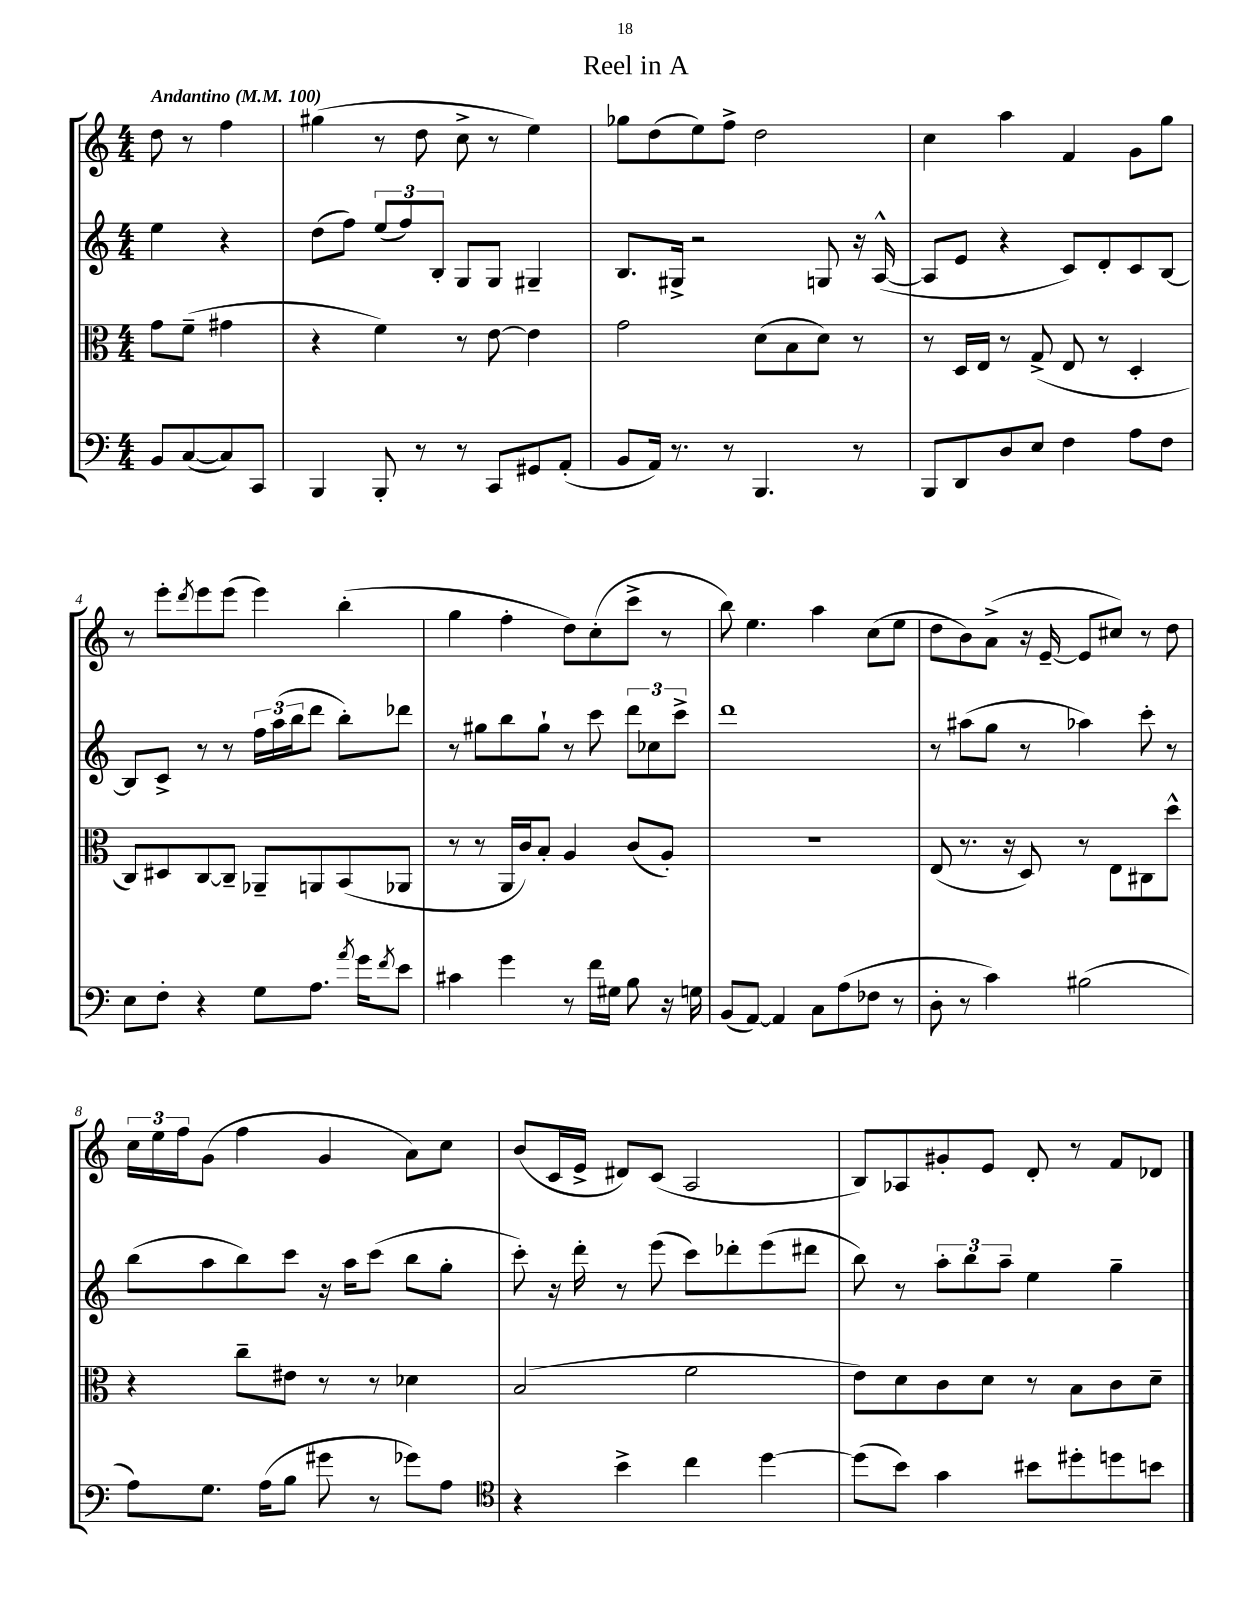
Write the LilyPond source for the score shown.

\header { title = "Reel in A" }
<<
\new StaffGroup <<
\new Staff = "s0" {
    \clef treble \key c \major \numericTimeSignature \time 4/4 \partial 2 \tempo "Andantino" 4 = 100
    d''8 r8 f''4 |
    gis''4( r8 d''8 c''8-> r8 e''4) |
    ges''8 d''8( e''8) f''8-> d''2 |
    c''4 a''4 f'4 g'8 g''8 |
    r8 e'''8-. \acciaccatura { d'''8 } e'''8 e'''8( e'''4) b''4-.( |
    g''4 f''4-. d''8) c''8-.( c'''8-> r8 |
    b''8) e''4. a''4 c''8( e''8 |
    d''8 b'8) a'8->( r16 e'16~-- e'8 cis''8) r8 d''8 |
    \tuplet 3/2 { c''16 e''16 f''16 } g'8( f''4 g'4 a'8) c''8 |
    b'8( c'16 e'16-> dis'8) c'8( a2 |
    b8) aes8 gis'8-. e'8 d'8-. r8 f'8 des'8 \bar "|." |
}
\new Staff = "s1" {
    \clef treble \key c \major \numericTimeSignature \time 4/4 \partial 2
    e''4 r4 |
    d''8( f''8) \tuplet 3/2 { e''8( f''8) b8-. } g8 g8 gis4-- |
    b8. gis16-> r2 g8 r16 a16~-^( |
    a8 e'8 r4 c'8) d'8-. c'8 b8~ |
    b8 c'8-> r8 r8 \tuplet 3/2 { f''16 a''16( b''16 } d'''8 b''8-.) des'''8 |
    r8 gis''8 b''8 gis''8-! r8 c'''8 \tuplet 3/2 { d'''8 ces''8 c'''8-> } |
    d'''1 |
    r8 ais''8( g''8 r8 aes''4) c'''8-. r8 |
    b''8( a''8 b''8) c'''8 r16 a''16 c'''8( b''8 g''8-. |
    c'''8-.) r16 d'''16-. r8 e'''8( c'''8) des'''8-. e'''8( dis'''8 |
    b''8) r8 \tuplet 3/2 { a''8-. b''8 a''8-- } e''4 g''4-- \bar "|." |
}
\new Staff = "s2" {
    \clef alto \key c \major \numericTimeSignature \time 4/4 \partial 2
    g'8 f'8--( gis'4 |
    r4 f'4) r8 e'8~ e'4 |
    g'2 d'8( b8 d'8) r8 |
    r8 d16 e16 r8 g8->( e8 r8 d4-. |
    c8) dis8 c8~ c8-- aes,8-- a,8 b,8( aes,8 |
    r8 r8 a,16 c'16) b8-. a4 c'8( a8-.) |
    R1 |
    e8( r8. r16 d8) r8 e8 cis8 d''8-^ |
    r4 c''8-- eis'8 r8 r8 des'4 |
    b2( f'2 |
    e'8) d'8 c'8 d'8 r8 b8 c'8 d'8-- \bar "|." |
}
\new Staff = "s3" {
    \clef bass \key c \major \numericTimeSignature \time 4/4 \partial 2
    b,8 c8~( c8) c,8 |
    b,,4 b,,8-. r8 r8 c,8 gis,8 a,8-.( |
    b,8 a,16) r8. r8 b,,4. r8 |
    b,,8 d,8 d8 e8 f4 a8 f8 |
    e8 f8-. r4 g8 a8. \acciaccatura { a'8 } g'16 \acciaccatura { f'8 } e'8 |
    cis'4 g'4 r8 f'16 gis16 b8 r16 g16 |
    b,8( a,8~) a,4 c8 a8( fes8 r8 |
    d8-. r8 c'4) bis2( |
    a8) g8. a16( b8 gis'8 r8 ges'8) a8 |
    \clef tenor r4 b'4-> c''4 d''4~ |
    d''8( b'8) g'4 bis'8 dis''8-. d''8 b'8 \bar "|." |
}
>>
>>
